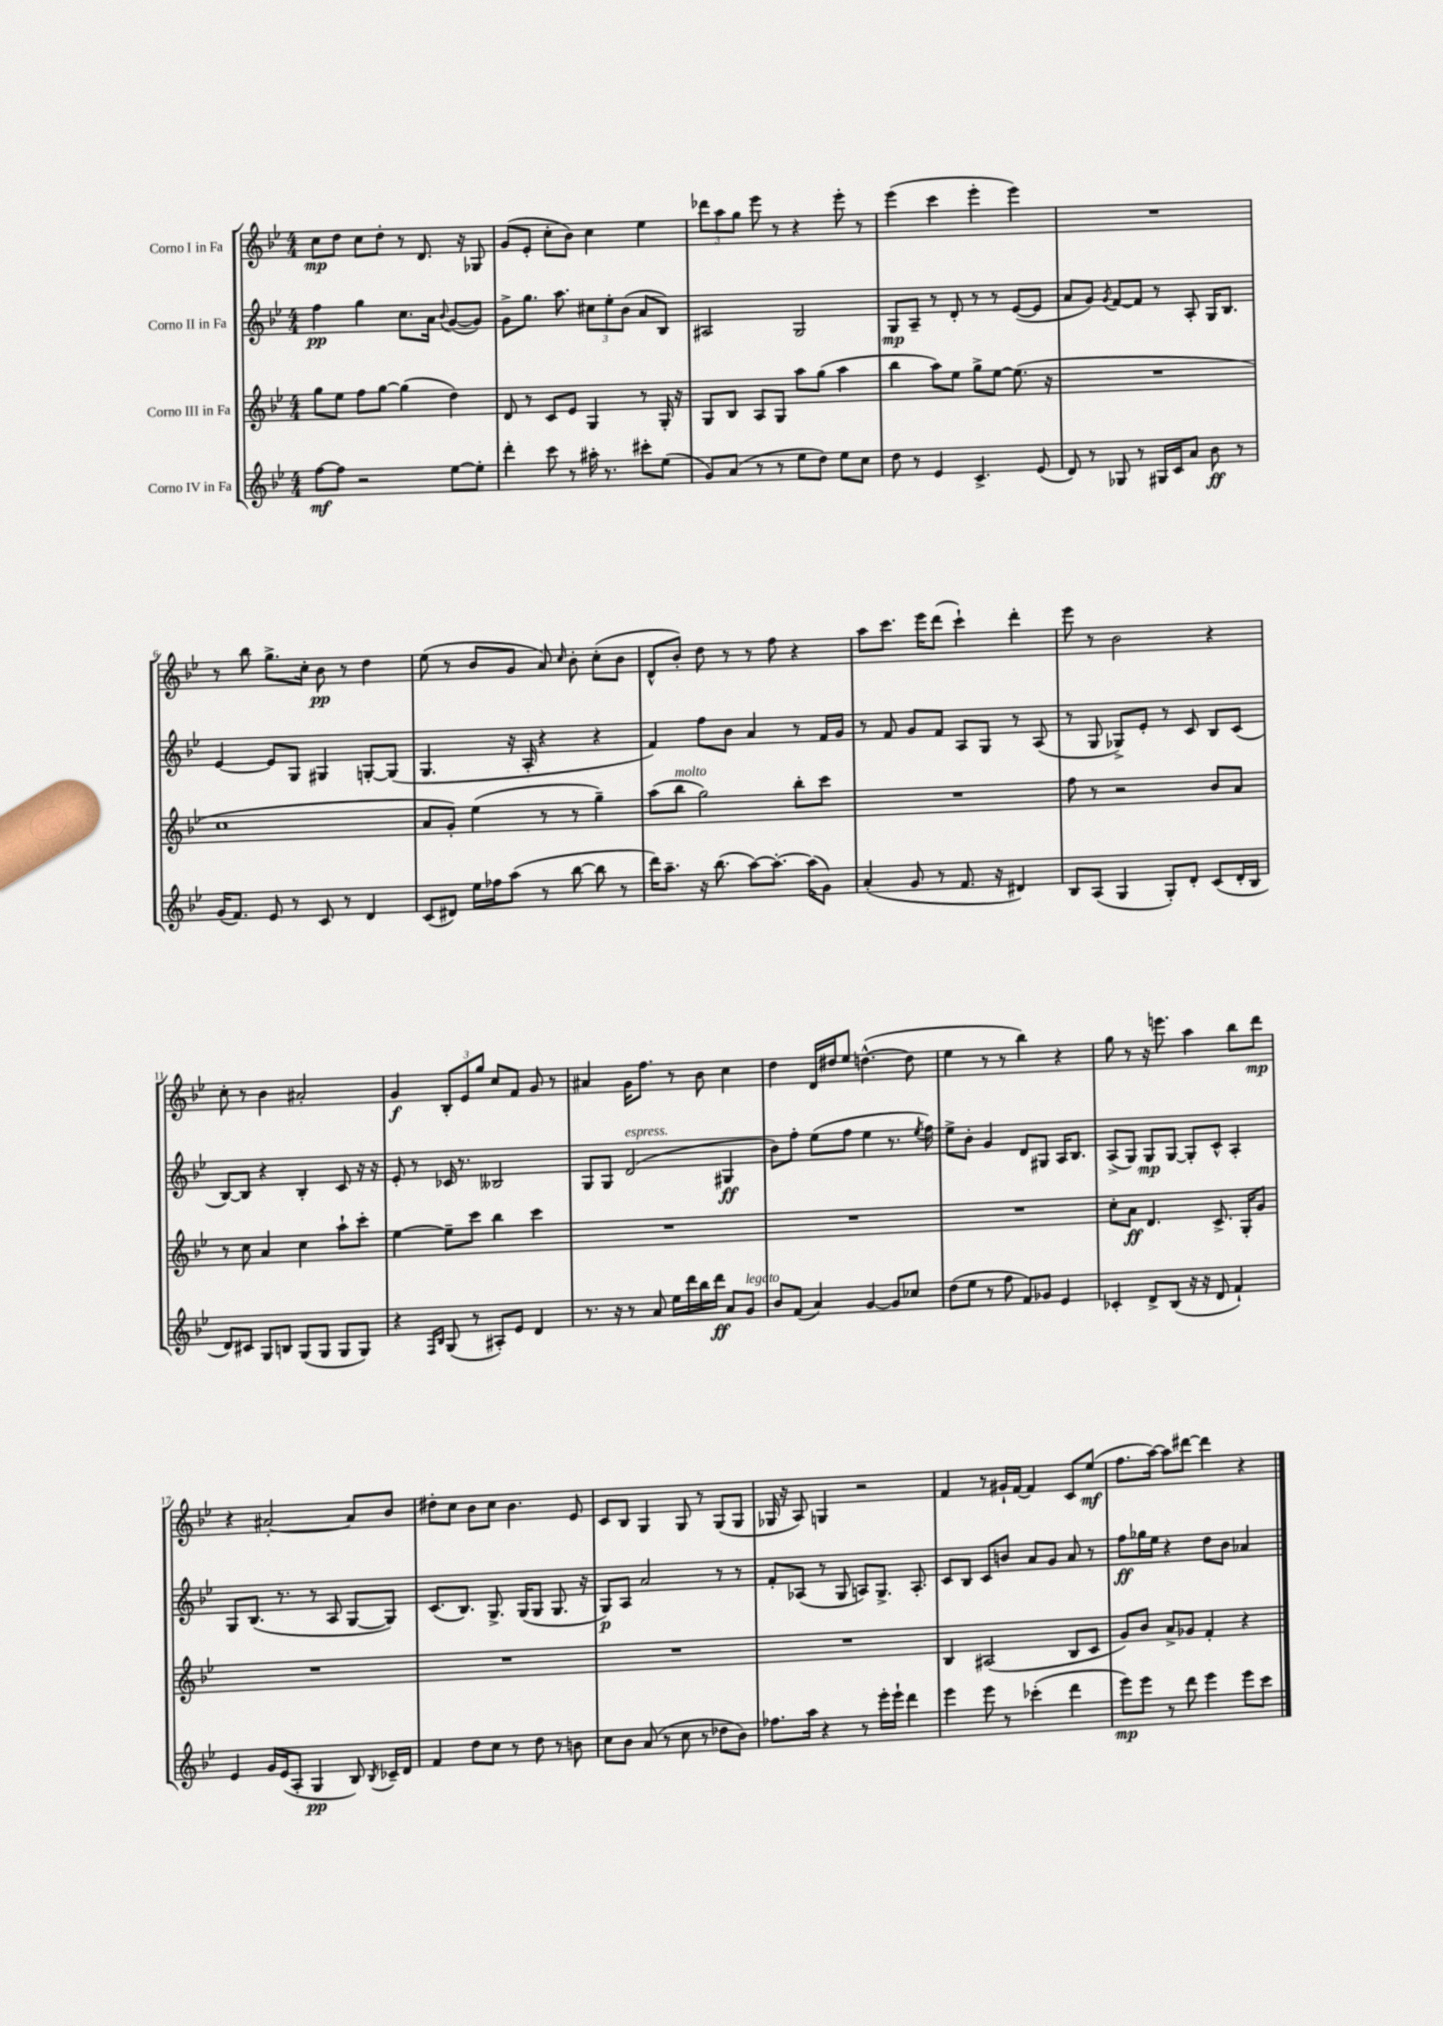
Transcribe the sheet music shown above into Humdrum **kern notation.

**kern	**kern	**kern	**kern
*staff4	*staff3	*staff2	*staff1
*clefG2	*clefG2	*clefG2	*clefG2
*k[b-e-]	*k[b-e-]	*k[b-e-]	*k[b-e-]
*M4/4	*M4/4	*M4/4	*M4/4
[8ff	8gg	4ff	8cc
8ff]	8ee-	.	8dd
2r	8ff	4gg	8cc
.	[8gg	.	8dd'
.	(4gg]	8.cc	8r
.	.	.	8.d
.	.	16a	.
.	.	8qqb-	.
[8ee-	4dd)	([8g	.
.	.	.	16r
8ee-']	.	8g])	8G-
=	=	=	=
4ddd'	8d	8g^	(8g
.	8r	8.gg	8e-'
8ccc	8c	.	8cc'
.	.	8.aa	.
8r	8e-	.	8b-)
16aa#'	4G	12cc#	4cc
8.r	.	.	.
.	.	12ee-'	.
.	.	(12b-	.
8ccc#'	8r	8a	4ee-
(8ee-	16G'	8B-)	.
.	16r	.	.
=	=	=	=
8g)	8G	2A#	12ddd-
.	.	.	12aa
(8a	8B-	.	.
.	.	.	12gg
8r	8A	.	8eee-
8r	8G	.	8r
8ee-	8aa	2G	4r
8dd)	(8gg	.	.
8ee-	4aa	.	8eee-'
8cc	.	.	8r
=	=	=	=
8dd	4bb-	8G	(4eee-
8r	.	8A~	.
4e-	8aa)	8r	4ccc
.	8ee-	8d'	.
4.c^	8gg^	8r	4eee-'
.	[8ee-	8r	.
.	(8.ee-]	([8e-	4eee-)
(8e-	.	8e-]	.
.	16r	.	.
=	=	=	=
8d)	1r	8a	1r
8r	.	8g)	.
.	.	8qg	.
8G-	.	[8f	.
8r	.	8f]	.
16G#	.	8r	.
16c	.	.	.
8a	.	8A'	.
8b-	.	16G	.
.	.	8.B-	.
8r	.	.	.
=	=	=	=
(16g	1cc	[4e-	8r
8.f)	.	.	.
.	.	.	8bb-
8e-	.	8e-]	8.gg^
8r	.	8G	.
.	.	.	16cc'
8c	.	4G#	8b-
8r	.	.	8r
4d	.	[8G'	4dd
.	.	(8G]	.
=	=	=	=
(8c	8a	4.G	(8ee-
8d#)	8g')	.	8r
16ee-	(4ee-	.	8b-
16ff-	.	.	.
(8aa	.	16r	8g
.	.	16A'	.
8r	8r	4r	8a)
.	.	.	16qqcc
[8bb-	8r	.	8b-'
8bb-]	4gg~)	4r	(8cc'
8r	.	.	8b-
=	=	=	=
16ddd)	(8aa	4f)	8d^^
8.aa~	.	.	.
.	8bb-	.	8b-')
16r	2gg)	8ff	8dd
(8.bb-	.	.	.
.	.	8b-	8r
[8aa)	.	4a	8r
8.aa'_	.	.	8ff
.	8bb-'	8r	4r
(16aa]	.	.	.
8g)	8ccc	16f	.
.	.	16g	.
=	=	=	=
(4a'	1r	8r	8aa
.	.	8f	8.ccc
8g	.	8g	.
.	.	.	16eee-
8r	.	8f	(8ddd
8.f	.	8A	4ccc`)
.	.	8G	.
16r	.	.	.
4d#)	.	8r	4ddd'
.	.	(8A	.
=	=	=	=
8B-	8ff	8r	8eee-
(8A	8r	8G	8r
4G	2r	8G-^)	2b-
.	.	8e-'	.
8G')	.	8r	.
8d'	.	8c	.
(8c	8b-	8B-	4r
16d'	8a	(8c	.
16B-	.	.	.
=	=	=	=
8d)	8r	[8B-)	8cc'
8c#	8cc	8B-]	8r
8G	4a	4r	4b-
8B	.	.	.
(8G	4cc	4B-'	2a#'
8G	.	.	.
8G	8aa`	8c	.
8G)	8ccc'	16r	.
.	.	16r	.
=	=	=	=
4r	[4ee-	8e-'	4g
.	.	8r	.
16qqF	.	.	.
16qqB-	.	.	.
(8G	8ee-~]	16c-	12B-'
.	.	8.r	.
.	.	.	12e-
8r	8ccc	.	.
.	.	.	12gg
8A#')	4bb-	2B--	8cc
8e-	.	.	8f
4d	4ccc	.	8g
.	.	.	8r
=	=	=	=
8.r	1r	8G	4a#
.	.	8G	.
16r	.	.	.
8r	.	(2d	16g
.	.	.	8.ff
8a	.	.	.
16ee-	.	.	8r
16ddd	.	.	.
16bb-	.	.	8b-
16ddd	.	.	.
8a	.	4G#	4cc
8g	.	.	.
=	=	=	=
8b-	1r	8b-)	4dd
(8f	.	8ff'	.
4a)	.	(8ee-	16d
.	.	.	16dd#
.	.	8ff	8ee-
[4g	.	4ee-	([4.dd^^
8g]	.	8.r	.
8cc-	.	.	8dd]
.	.	8qee-	.
.	.	16ff)	.
=	=	=	=
(8dd	1r	8ee-^	4ee-
8ee-	.	8b-'	.
8r	.	4g	8r
8ff	.	.	8r
8f)	.	8d	4bb-)
8g-	.	8G#	.
4e-	.	16A	4r
.	.	8.B-	.
=	=	=	=
4c-'	8cc'	(8A^	8gg
.	8a	8G)	8r
8d^	4.d	8G	16r
.	.	.	8.eee
(8B-	.	[8G	.
16r	.	8G']	4aa
16r	.	.	.
8d	8.c^	8c^^	.
4f`)	.	4A'	8bb-
.	16G'	.	.
.	8g	.	8ddd
=	=	=	=
4e-	1r	8G	4r
.	.	(8.B-	.
16g	.	.	[2a#'
(16e-	.	8.r	.
8A'	.	.	.
4G	.	8r	.
.	.	8A	.
8B-)	.	[8G	8a#]
8qB-	.	.	.
16c-~	.	8G])	8b-
16d	.	.	.
=	=	=	=
4f	1r	(8.c	8dd#'
.	.	.	8cc
.	.	8.B-)	.
8dd	.	.	8b-
8cc	.	8.G^	8cc
8r	.	.	4.b-
.	.	(16G	.
8dd	.	8G	.
8r	.	8.G	.
8b	.	.	8e-
.	.	16r	.
=	=	=	=
8cc	1r	8G)	8c
8b-	.	8A	8B-
(8a	.	2a	4G
8r	.	.	.
8cc	.	.	8G
8r	.	.	8r
8dd-	.	8r	(8G
8b-)	.	8r	8G
=	=	=	=
8.ff-	1r	8f'	16G-
.	.	.	16r
.	.	(8A-	8A)
16aa	.	.	.
4r	.	8r	4G
.	.	8G	.
8r	.	8A)	2r
16eee-'	.	8.G^	.
16eee-`	.	.	.
4ddd	.	.	.
.	.	8.A'	.
=	=	=	=
4eee-	4B-	8c	4f
.	.	8B-	.
8eee-	(2A#	8c	8r
8r	.	8b	16g#`
.	.	.	[16f
(4ccc-'	.	8a	4f]
.	.	8g	.
4ddd	8B-	8a	8c
.	8c	8r	(8ee-
=	=	=	=
8eee-)	8g)	8ff	8.ff
8eee-	8b-	16gg-	.
.	.	16ee-	[16aa)
8r	8a^	4r	8aa]
8ddd	8g-	.	[8ddd#
4eee-	4f'	8dd	4ddd#]
.	.	8b-	.
8eee-	4r	4a-	4r
8ccc	.	.	.
==	==	==	==
*-	*-	*-	*-
